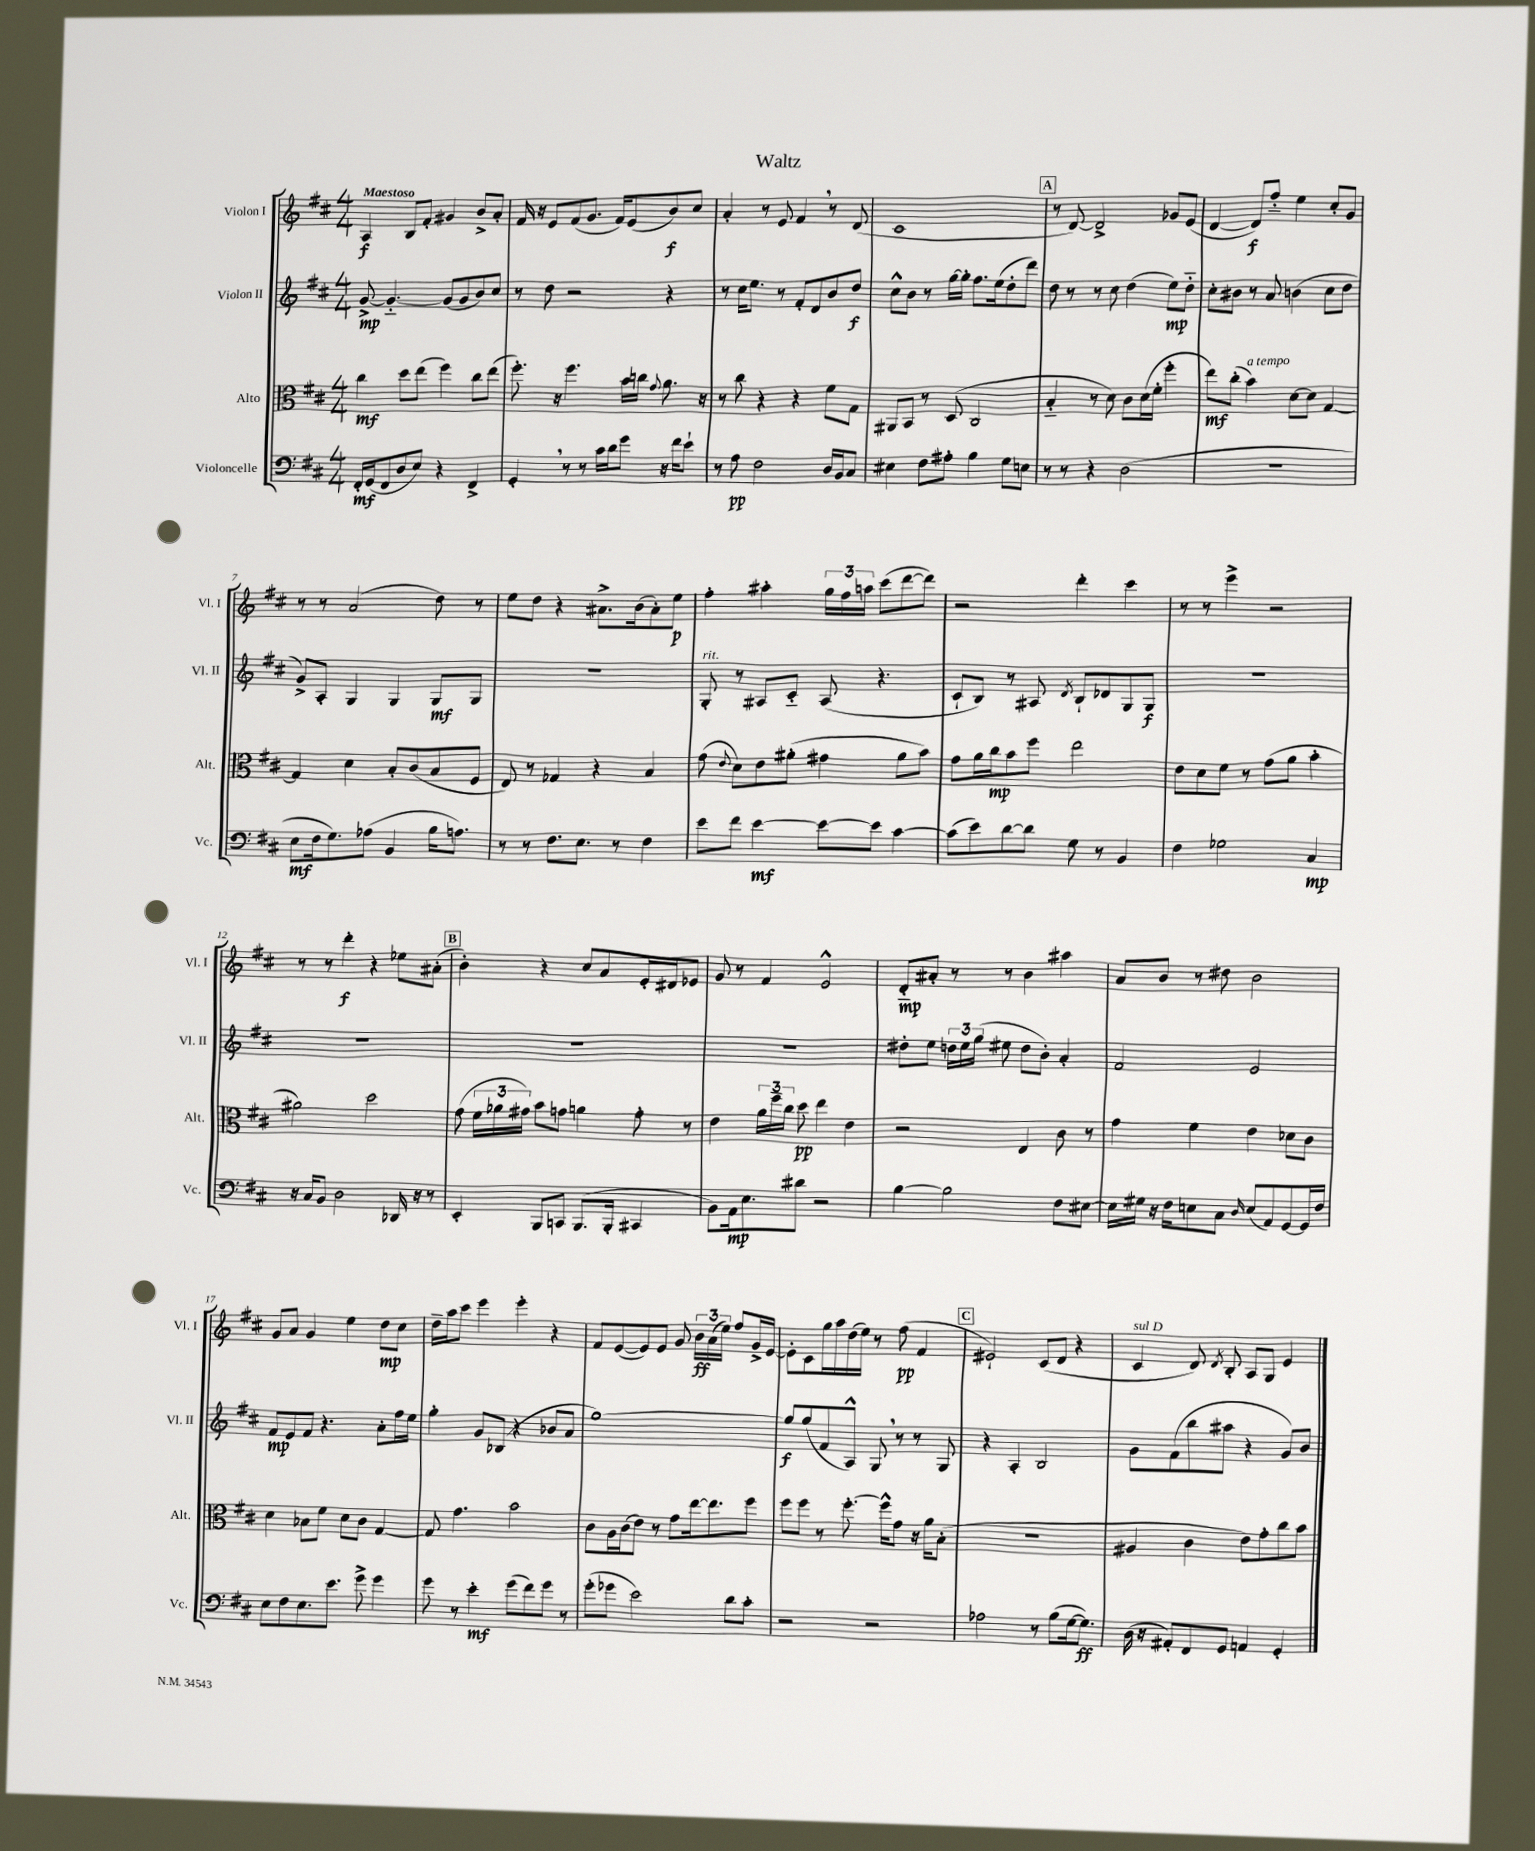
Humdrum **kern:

**kern	**dynam	**kern	**dynam	**kern	**dynam	**kern	**dynam
*part4	*part4	*part3	*part3	*part2	*part2	*part1	*part1
*staff4	*staff4	*staff3	*staff3	*staff2	*staff2	*staff1	*staff1
*I"Violoncelle	*	*I"Alto	*	*I"Violon II	*	*I"Violon I	*
*I'Vc.	*	*I'Alt.	*	*I'Vl. II	*	*I'Vl. I	*
*clefF4	*	*clefC3	*	*clefG2	*	*clefG2	*
*k[f#c#]	*	*k[f#c#]	*	*k[f#c#]	*	*k[f#c#]	*
*M4/4	*	*M4/4	*	*M4/4	*	*M4/4	*
=1	=1	=1	=1	=1	=1	=1	=1
!	!	!	!	!	!	!LO:TX:a:B:t=Maestoso	!
16FF#'/LL	mf	4cc#\	mf	[8g^/	mp	4A/	f
(16GG/J	.	.	.	.	.	.	.
8FF#/	.	.	.	4.g/_	.	.	.
8D/	.	8dd\L	.	.	.	8B/L	.
8E/J)	.	(8ee\J	.	.	.	8f#'/J	.
4r	.	4ff#\)	.	(8g/L]	.	4g#X/	.
.	.	.	.	8g/	.	.	.
4FF#^/	.	8cc#\L	.	8b/)	.	8b^/L	.
.	.	(8ee\J	.	8cc#/J	.	8a'/J	.
=2	=2	=2	=2	=2	=2	=2	=2
4GG',/	.	8.ff#'\)	.	8r	.	16f#/	.
.	.	.	.	.	.	16r	.
.	.	.	.	8dd\	.	8e/L	.
.	.	16r	.	.	.	.	.
8r	.	4.ff#\	.	2r	.	(8f#/	.
8r	.	.	.	.	.	8.g/J	.
16c#\LL	.	.	.	.	.	.	.
16d\J	.	.	.	.	.	16f#/KL)	.
8g\J	.	16b\LL	.	.	.	(8e/	.
.	.	16ccn\JJ	.	.	.	.	.
.	.	8qqg/	.	.	.	.	.
16r	.	8.a\	.	4r	.	8b/)	f
16f#\KL	.	.	.	.	.	.	.
8e`\J	.	.	.	.	.	8cc#/J	.
.	.	16r	.	.	.	.	.
=3	=3	=3	=3	=3	=3	=3	=3
8r	.	8r	.	8r	.	4a'/	.
8A\	pp	8cc#\	.	16cc#\KL	.	.	.
.	.	.	.	8.ee\J	.	.	.
2F#\	.	4r	.	.	.	8r	.
.	.	.	.	8r	.	8e/	.
.	.	4r	.	8f#'/L	.	4f#,/	.
.	.	.	.	8d/	.	.	.
16D/LL	.	8f#\L	.	8b/	.	8r	.
16BB/J	.	.	.	.	.	.	.
8C#/J	.	8G\J	.	8dd/J	f	(8d/	.
=4	=4	=4	=4	=4	=4	=4	=4
4E#X\	.	8AA#X/L	.	8cc#^^\L	.	1c#	.
.	.	8BB/J	.	8b\J	.	.	.
8F#\L	.	8r	.	8r	.	.	.
8A#X'\J	.	(8D/	.	[16gg\LL	.	.	.
.	.	.	.	16gg'\JJ]	.	.	.
4B\	.	2C#/	.	8.ff#\L	.	.	.
.	.	.	.	(16ee\k	.	.	.
8G\L	.	.	.	8dd'\	.	.	.
8En\J	.	.	.	8ddd\J)	.	.	.
!!LO:REH:place=s1:t=A
=5	=5	=5	=5	=5	=5	=5	=5
8r	.	4B/	.	8dd\	.	8r	.
8r	.	.	.	8r	.	[8d/)	.
4r	.	8r	.	8r	.	2d^/]	.
.	.	8d\)	.	8cc#\	.	.	.
(2D\	.	8c#\L	.	(4dd\	.	.	.
.	.	(16d\L	.	.	.	.	.
.	.	16f#'\JJ	.	.	.	.	.
.	.	4ff#'\	.	8ee\L)	mp	8g-X/L	.
.	.	.	.	8dd\J	.	(8e/J	.
=6	=6	=6	=6	=6	=6	=6	=6
1r	.	8ee\L)	mf	8cc#'\L	.	[4d/	.
.	.	(8cc#'\J	.	8b#X\J	.	.	.
!	!	!LO:TX:a:i:t=a tempo	!	!	!	!	!
.	.	4b\)	.	8r	.	8d/L])	f
.	.	.	.	8a/	.	8ff#/J	.
.	.	[8d\L	.	(4bn\	.	4ee\	.
.	.	8d\J]	.	.	.	.	.
.	.	[4G/	.	8cc#\L	.	8cc#'/L	.
.	.	.	.	8dd\J	.	8g/J	.
!!LO:LB:g=z
=7	=7	=7	=7	=7	=7	=7	=7
8E\L	mf	4G/]	.	8g^/L)	.	8r	.
16F#\k	.	.	.	8A'/J	.	8r	.
8.G\)	.	.	.	.	.	.	.
.	.	4d\	.	4G/	.	(2a/	.
(8A-X\J	.	.	.	.	.	.	.
4BB/	.	8B'/L	.	4G/	.	.	.
.	.	(8c#/	.	.	.	.	.
16B\KL	.	8B/	.	8G/L	mf	8dd\)	.
8.An\J)	.	.	.	.	.	.	.
.	.	8F#/J	.	8G/J	.	8r	.
=8	=8	=8	=8	=8	=8	=8	=8
8r	.	8E/)	.	1r	.	8ee\L	.
8r	.	8r	.	.	.	8dd\J	.
8.F#\L	.	4G-X/	.	.	.	4r	.
8.E\J	.	.	.	.	.	.	.
.	.	4r	.	.	.	8.a#X^\L	.
8r	.	.	.	.	.	.	.
.	.	.	.	.	.	(16b\k	.
4F#\	.	4B/	.	.	.	8a#'\)	.
.	.	.	.	.	.	8ee\J	p
=9	=9	=9	=9	=9	=9	=9	=9
!	!	!	!	!LO:TX:a:i:t=rit.	!	!	!
8e\L	.	(8g\	.	8G'/	.	4ff#'\	.
.	.	8qqe/	.	.	.	.	.
8f#\J	.	8d\L)	.	8r	.	.	.
[4e\	mf	8e\	.	8A#X/L	.	4aa#X'\	.
.	.	(8a#X'\J	.	8c#/J	.	.	.
8e\L_	.	4g#X\	.	(8A#/	.	24gg\LL	.
.	.	.	.	.	.	24ff#\	.
.	.	.	.	.	.	24aan\JJ	.
8e\J]	.	.	.	4.r	.	(8ccc#\L	.
[4c#\	.	8a#\L	.	.	.	[8ddd\	.
.	.	8b\J)	.	.	.	8ddd\J])	.
=10	=10	=10	=10	=10	=10	=10	=10
(8c#\L]	.	8g\L	.	8c#`/L	.	2r	.
8e\)	.	16a\L	.	8B/J)	.	.	.
.	.	16cc#\J	mp	.	.	.	.
[8d\	.	8b\	.	8r	.	.	.
8d\J]	.	8ff#\J	.	8A#X/	.	.	.
.	.	.	.	8qd/	.	.	.
8G\	.	2ee\	.	8B`/L	.	4ddd'\	.
8r	.	.	.	8d-X/	.	.	.
4BB/	.	.	.	8G/	.	4ccc#\	.
.	.	.	.	8G/J	f	.	.
=11	=11	=11	=11	=11	=11	=11	=11
4F#\	.	8e\L	.	1r	.	8r	.
.	.	8d\	.	.	.	8r	.
2G-X\	.	8f#\J	.	.	.	4eee^\	.
.	.	8r	.	.	.	.	.
.	.	(8g\L	.	.	.	2r	.
.	.	8a\J	.	.	.	.	.
4C#/	mp	4b'\	.	.	.	.	.
!!LO:LB:g=z
=12	=12	=12	=12	=12	=12	=12	=12
16r	.	2a#X\)	.	1r	.	8r	.
16C#/KL	.	.	.	.	.	.	.
8BB/J	.	.	.	.	.	8r	.
2D\	.	.	.	.	.	4ddd'\	f
.	.	2dd\	.	.	.	4r	.
16DD-X/	.	.	.	.	.	8ee-X\L	.
16r	.	.	.	.	.	.	.
8r	.	.	.	.	.	(8a#X'\J	.
!!LO:REH:place=s1:t=B
=13	=13	=13	=13	=13	=13	=13	=13
4EE'/	.	(8g\	.	1r	.	4b'\)	.
.	.	24f#\LL	.	.	.	.	.
.	.	24a-X\	.	.	.	.	.
.	.	24g#X\JJ)	.	.	.	.	.
8BBB/L	.	8b\L	.	.	.	4r	.
8CCn/J	.	8gn\J	.	.	.	.	.
(8.BBB/L	.	4an\	.	.	.	8cc#/L	.
.	.	.	.	.	.	8a/	.
16BBB'/Jk	.	.	.	.	.	.	.
4CC#X/	.	8g'\	.	.	.	16e'/L	.
.	.	.	.	.	.	16d#X/J	.
.	.	8r	.	.	.	8e-X/J	.
=14	=14	=14	=14	=14	=14	=14	=14
8BB\L)	.	4e\	.	1r	.	8g/	.
16AA\k	mp	.	.	.	.	8r	.
8.E\	.	.	.	.	.	.	.
.	.	24a\LL	.	.	.	4f#/	.
.	.	24ff#~\	.	.	.	.	.
.	.	24cc#\JJ	.	.	.	.	.
8d#X\J	.	8dd\	pp	.	.	.	.
2r	.	4ee\	.	.	.	2e^^/	.
.	.	4e\	.	.	.	.	.
=15	=15	=15	=15	=15	=15	=15	=15
[4B\	.	2r	.	8dd#X'\L	.	8d/L	mp
.	.	.	.	8ee\J	.	8a#X'/J	.
2B\]	.	.	.	24ddn\LL	.	8r	.
.	.	.	.	24ee\	.	.	.
.	.	.	.	(24gg\JJ	.	.	.
.	.	.	.	8ee#X\	.	8r	.
.	.	4E/	.	8dd\L	.	4b\	.
.	.	.	.	8b'\J)	.	.	.
8F#\L	.	8c#\	.	4a'/	.	4aa#X\	.
[8E#X\J	.	8r	.	.	.	.	.
=16	=16	=16	=16	=16	=16	=16	=16
16E#\LL]	.	4g\	.	2f#/	.	8a/L	.
16G#X\JJ	.	.	.	.	.	.	.
16r	.	.	.	.	.	8b/J	.
16F#\KL	.	.	.	.	.	.	.
8En\	.	4f#\	.	.	.	8r	.
8C#\J	.	.	.	.	.	8dd#X\	.
16qqD/	.	.	.	.	.	.	.
(8E/L	.	4e\	.	2e/	.	2b\	.
8AA/)	.	.	.	.	.	.	.
[8GG/	.	8d-X\L	.	.	.	.	.
16GG/L]	.	8c#\J	.	.	.	.	.
16F#/JJ	.	.	.	.	.	.	.
!!LO:LB:g=z
=17	=17	=17	=17	=17	=17	=17	=17
8E\L	.	4d\	.	8f#/L	mp	8g/L	.
8F#\	.	.	.	8e/	.	8a/J	.
8.E\	.	8B-X\L	.	8f#/J	.	4g/	.
.	.	8f#\J	.	4.r	.	.	.
8.e\J	.	.	.	.	.	.	.
.	.	8d\L	.	.	.	4ee\	.
8g^\	.	8c#\J	.	.	.	.	.
4g\	.	[4G/	.	8a'\L	.	8dd\L	mp
.	.	.	.	16ff#\L	.	8cc#\J	.
.	.	.	.	16ee\JJ	.	.	.
=18	=18	=18	=18	=18	=18	=18	=18
8g\	.	8G/]	.	4gg'\	.	16dd~\LL	.
.	.	.	.	.	.	16aa\J	.
8r	.	4.g\	.	.	.	8ccc#\J	.
4e'\	mf	.	.	8g/L	.	4eee\	.
.	.	.	.	(8B-X/J	.	.	.
(8g\L	.	2b\	.	4r	.	4eee'\	.
8f#\)	.	.	.	.	.	.	.
8g\J	.	.	.	8b-X/L	.	4r	.
8r	.	.	.	8a/J	.	.	.
=19	=19	=19	=19	=19	=19	=19	=19
(8g'\L	.	8c#\L	.	[1gg)	.	8f#/L	.
8g-X\J	.	16A\L	.	.	.	([8e/	.
.	.	(16c#\J	.	.	.	.	.
2e\)	.	8e\J)	.	.	.	8e/])	.
.	.	8r	.	.	.	8e/J	.
.	.	8g\L	.	.	.	8g/	.
.	.	[16ee\k	.	.	.	24b\LL	ff
.	.	.	.	.	.	(24a\	.
.	.	8.ee\]	.	.	.	.	.
.	.	.	.	.	.	24ee\JJ)	.
8d\L	.	.	.	.	.	8ff#/L	.
8c#'\J	.	8ff#\J	.	.	.	16g^/L	.
.	.	.	.	.	.	[16e/JJ	.
=20	=20	=20	=20	=20	=20	=20	=20
2r	.	8ff#\L	.	8gg/L]	f	8e'\L]	.
.	.	8ff#\J	.	(8gg/	.	8c#\	.
.	.	8r	.	8f#/	.	16gg\L	.
.	.	.	.	.	.	16aa\	.
.	.	[8.ff#'\	.	8A^^/J)	.	(16dd\	.
.	.	.	.	.	.	16ee\JJ)	.
2r	.	.	.	8G,/	.	8r	.
.	.	16ff#^^\KL]	.	.	.	.	.
.	.	8g\J	.	8r	.	(8ff#\	pp
.	.	16r	.	8r	.	4f#/	.
.	.	16a\KL	.	.	.	.	.
.	.	(8B'\J	.	8G/	.	.	.
!!LO:REH:place=s1:t=C
=21	=21	=21	=21	=21	=21	=21	=21
2A-X\	.	1r	.	4r	.	2e#X`/)	.
.	.	.	.	4A'/	.	.	.
8r	.	.	.	2B/	.	(8c#/L	.
(8B\L	.	.	.	.	.	8d/J	.
[16G\k	.	.	.	.	.	4r	.
8.G\J])	ff	.	.	.	.	.	.
=22	=22	=22	=22	=22	=22	=22	=22
!	!	!	!	!	!	!LO:TX:a:i:t=sul D	!
(16D\	.	4A#X/	.	8g\L	.	4c#/	.
16r	.	.	.	.	.	.	.
8AA#X'/L)	.	.	.	(8f#\	.	.	.
8FF#/	.	4c#\	.	8bb\	.	8d/)	.
.	.	.	.	.	.	8qd/	.
8GG/J	.	.	.	8aa#X\J	.	8B'/	.
4AAn/	.	8e\L)	.	4r	.	8A/L	.
.	.	8g'\	.	.	.	8G/J	.
4GG'/	.	8cc#\	.	8g/L)	.	4e/	.
.	.	8b\J	.	8b/J	.	.	.
==	==	==	==	==	==	==	==
*-	*-	*-	*-	*-	*-	*-	*-
